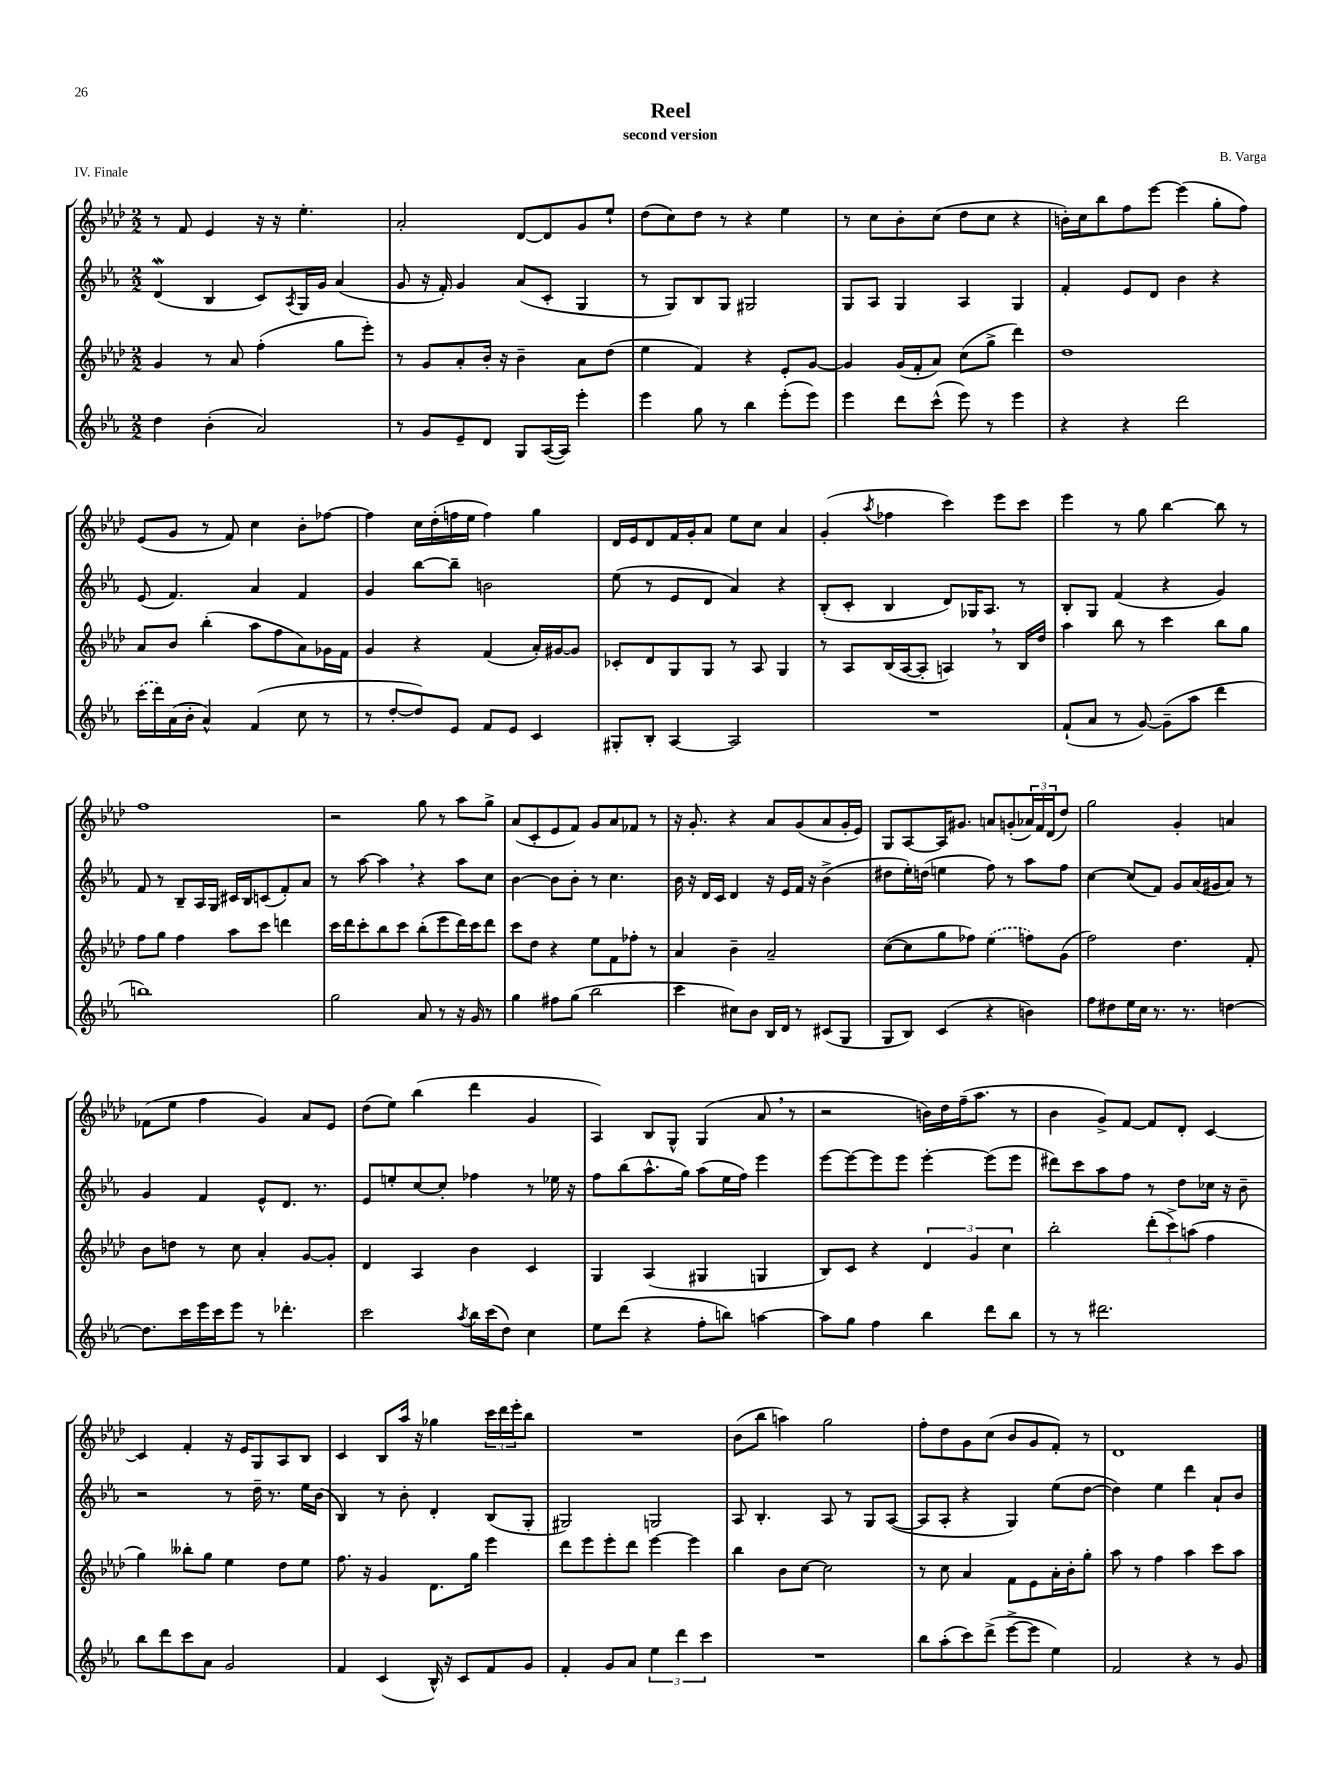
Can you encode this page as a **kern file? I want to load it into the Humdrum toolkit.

**kern	**kern	**kern	**kern
*staff4	*staff3	*staff2	*staff1
*clefG2	*clefG2	*clefG2	*clefG2
*k[b-e-a-]	*k[b-e-a-d-]	*k[b-e-a-]	*k[b-e-a-d-]
*M2/2	*M2/2	*M2/2	*M2/2
4dd	4g	(4d	8r
.	.	.	8f
(4b-'	8r	4B-	4e-
.	8a-	.	.
2a-)	(4ff'	8c)	16r
.	.	.	16r
.	.	8qA-	.
.	.	16G	4.ee-'
.	.	16g	.
.	8gg	(4a-	.
.	8eee-')	.	.
=	=	=	=
8r	8r	8g	2a-'
8g	8g	16r	.
.	.	16f')	.
8e-~	8a-'	4g	.
8d	16b-'	.	.
.	16r	.	.
8G	4b-~	(8a-	[8d-
([16A-	.	8c'	8d-]
16A-])	.	.	.
4eee-'	8a-	4G	8g
.	(8dd-	.	8ee-`
=	=	=	=
4eee-	4ee-	8r	(8dd-
.	.	8G)	8cc)
8gg	4f)	8B-	8dd-
8r	.	8G	8r
4bb-	4r	2G#	4r
(8eee-'	8e-'	.	4ee-
8eee-)	[8g	.	.
=	=	=	=
4eee-	4g]	8G	8r
.	.	8A-	8cc
8ddd	(16g	4G	8b-'
.	16f'	.	.
(8ccc^^	8a-)	.	(8cc
8eee-)	(8cc	4A-	8dd-
8r	8gg^	.	8cc
4eee-	4ddd-)	4G	4r
=	=	=	=
4r	1dd-	4f'	16b')
.	.	.	16cc
.	.	.	8bb-
4r	.	8e-	8ff
.	.	8d	[8eee-
2ddd	.	4b-	(4eee-]
.	.	4r	8gg'
.	.	.	8ff)
=	=	=	=
(16ccc	8a-	(8e-	(8e-
16ddd)	.	.	.
(16a-	8b-	4.f)	8g
16b-'	.	.	.
4a-^^)	(4bb-'	.	8r
.	.	.	8f)
(4f	8aa-	4a-	4cc
.	8ff	.	.
8cc	8a-)	4f	8b-'
8r	16g-	.	[8ff-
.	16f	.	.
=	=	=	=
8r	4g	4g	4ff-]
[8dd'	.	.	.
8dd])	4r	[8bb-	16cc
.	.	.	(16dd-'
8e-	.	8bb-~]	16ff
.	.	.	16ee-
8f	(4f	2b	4ff)
8e-	.	.	.
4c	16a-')	.	4gg
.	[16g#	.	.
.	8g#]	.	.
=	=	=	=
8G#'	8c-'	(8ee-	16d-
.	.	.	16e-
8B-'	8d-	8r	8d-
[4A-	8G	8e-	16f
.	.	.	16g'
.	8G	8d	8a-
2A-]	8r	4a-)	8ee-
.	8A-	.	8cc
.	4G	4r	4a-
=	=	=	=
1r	8r	(8B-'	(4g'
.	8A-	8c'	.
.	.	.	8qaa-
.	(16B-	4B-	4ff-
.	[16A-	.	.
.	8A-']	.	.
.	4A)	8d)	4ccc)
.	.	16G-	.
.	.	8.A-	.
.	8r	.	8eee-
.	16B-	8r	8ccc
.	16dd-	.	.
=	=	=	=
(8f`	4aa-	8B-'	4eee-
8a-	.	8G	.
8r	8bb-	(4f	8r
[8g)	8r	.	8gg
(8g~]	4ccc	4r	[4bb-
8aa-	.	.	.
4ddd	8bb-	4g)	8bb-]
.	8gg	.	8r
=	=	=	=
1bb)	8ff	8f	1ff
.	8gg	8r	.
.	4ff	8B-~	.
.	.	16A-	.
.	.	16G	.
.	8aa-	16c#	.
.	.	16B-	.
.	8ccc	(8c	.
.	4ddd	8f')	.
.	.	8a-	.
=	=	=	=
2gg	16ccc	8r	2r
.	16ddd-	.	.
.	8ccc'	[8aa-	.
.	8bb-	4aa-]	.
.	8ccc	.	.
8a-	(8bb-'	4r	8gg
8r	8eee-	.	8r
16r	16ddd-)	8aa-	8aa-
16g	16ccc	.	.
8r	8ddd-	8cc	8gg^
=	=	=	=
4gg	8ccc	[4b-	(8a-
.	8dd-	.	8c'
8ff#	4r	8b-]	8e-
(8gg	.	8b-'	8f)
2bb-	8ee-	8r	8g
.	8f	4.cc	8a-
.	8ff-'	.	8f-
.	8r	.	8r
=	=	=	=
4ccc	4a-	16b-	16r
.	.	16r	8.g'
.	.	16d	.
.	.	16c	.
8cc#)	4b-~	4d	4r
8b-	.	.	.
16B-	2a-~	16r	8a-
16d	.	16e-	.
8r	.	16f	(8g
.	.	16r	.
(8c#	.	(4b-^	8a-
8G	.	.	16g'
.	.	.	16e-)
=	=	=	=
8G	([8cc	8dd#	8G
8B-)	8cc]	16ee-')	[8A-
.	.	(16dd	.
(4c	8gg	4ee	16A-]
.	.	.	8.g#
.	8ff-)	.	.
4r	(4ee-	8ff)	8a
.	.	8r	(8g'
4b)	8ff)	8aa-	24a-)
.	.	.	24f
.	.	.	(24d-
.	(8g	8ff	8dd-)
=	=	=	=
8ff	2ff)	[4cc	2gg
8dd#	.	.	.
16ee-	.	(8cc]	.
16cc	.	.	.
8.r	.	8f)	.
.	4.dd-	8g	4g'
8.r	.	.	.
.	.	(16a-	.
.	.	16g#	.
[4dd	.	8a-)	4a
.	8f'	8r	.
=	=	=	=
8.dd]	8b-	4g	(8f-
.	8dd	.	8ee-
16ccc	.	.	.
16eee-	8r	4f	4ff
16ccc	.	.	.
8eee-	8cc	.	.
8r	4a-'	8e-^^	4g)
4.ddd-'	.	8.d	.
.	[8g	.	8a-
.	.	8.r	.
.	8g']	.	8e-
=	=	=	=
2ccc	4d-	8e-	(8dd-
.	.	8ee'	8ee-)
.	4A-	[8cc	(4bb-
.	.	8cc']	.
8qaa-	.	.	.
16bb-	4b-	4ff-	4ddd-
(16ccc	.	.	.
8dd)	.	.	.
4cc	4c	8r	4g
.	.	16ee-	.
.	.	16r	.
=	=	=	=
8ee-	4G	8ff	4A-)
(8ddd	.	(8bb-	.
4r	(4A-	8.aa-^^	8B-
.	.	.	8G^^
.	.	16gg)	.
8ff'	4G#	(8aa-	(4G
8bb)	.	16ee-	.
.	.	16ff)	.
[4aa	4G	4eee-	8a-
.	.	.	8r
=	=	=	=
8aa]	8B-)	[8eee-	2r
8gg	8c	8eee-_	.
4ff	4r	8eee-]	.
.	.	8eee-	.
4bb-	6d-	[4eee-'	16b)
.	.	.	16dd-
.	.	.	(16ff~
.	6g	.	.
.	.	.	8.aa-
8ddd	.	(8eee-]	.
.	6cc	.	.
8bb-	.	8eee-	8r
=	=	=	=
8r	2bb-'	8ddd#)	4b-
8r	.	8ccc	.
2.ddd#	.	8aa-	8g^)
.	.	8ff	[8f
.	(12ddd-'	8r	8f]
.	12ccc^)	.	.
.	.	8dd	8d-'
.	(12aa	.	.
.	4ff	16cc-	[4c
.	.	16r	.
.	.	8b-~	.
=	=	=	=
8bb-	4gg)	2r	4c]
8ddd	.	.	.
8ccc	8bb--'	.	4f'
8a-	8gg	.	.
2g	4ee-	8r	16r
.	.	.	16e-
.	.	16dd~	8G
.	.	8.r	.
.	8dd-	.	8A-
.	8ee-	16ee-	8B-
.	.	(16b-	.
=	=	=	=
4f	8.ff	4B-)	4c
.	16r	.	.
(4c	4g	8r	8B-
.	.	8b-'	16aa-
.	.	.	16r
16B-^^)	8.d-	4d'	4gg-
16r	.	.	.
8c	.	.	.
.	16gg	.	.
8f	4eee-	(8B-	24ccc
.	.	.	24ddd-
.	.	.	24eee-'
8g	.	8G'	8bb-
=	=	=	=
4f'	8ddd-	2G#)	1r
.	8eee-	.	.
8g	8eee-'	.	.
8a-	8ddd-	.	.
6ee-	[4eee-	2G	.
6ddd	.	.	.
.	4eee-]	.	.
6ccc	.	.	.
=	=	=	=
1r	4bb-	8A-	(8b-
.	.	4.B-'	8bb-
.	8b-	.	4aa)
.	[8cc	.	.
.	2cc]	8A-	2gg
.	.	8r	.
.	.	8G	.
.	.	([8A-	.
=	=	=	=
8bb-	8r	8A-]	8ff'
(8aa-'	8cc	8A-'	8dd-
8ccc)	4a-	4r	8g
(8ddd^	.	.	(8cc
[8eee-^	8f	4G)	8b-
8eee-]	8e-	.	8g
4ee-)	16a-'	(8ee-	8f')
.	16b-'	.	.
.	8gg'	[8dd	8r
=	=	=	=
2f	8aa-	4dd])	1d-
.	8r	.	.
.	4ff	4ee-	.
4r	4aa-	4ddd	.
8r	8ccc	8a-`	.
8g	8aa-	8b-	.
==	==	==	==
*-	*-	*-	*-
